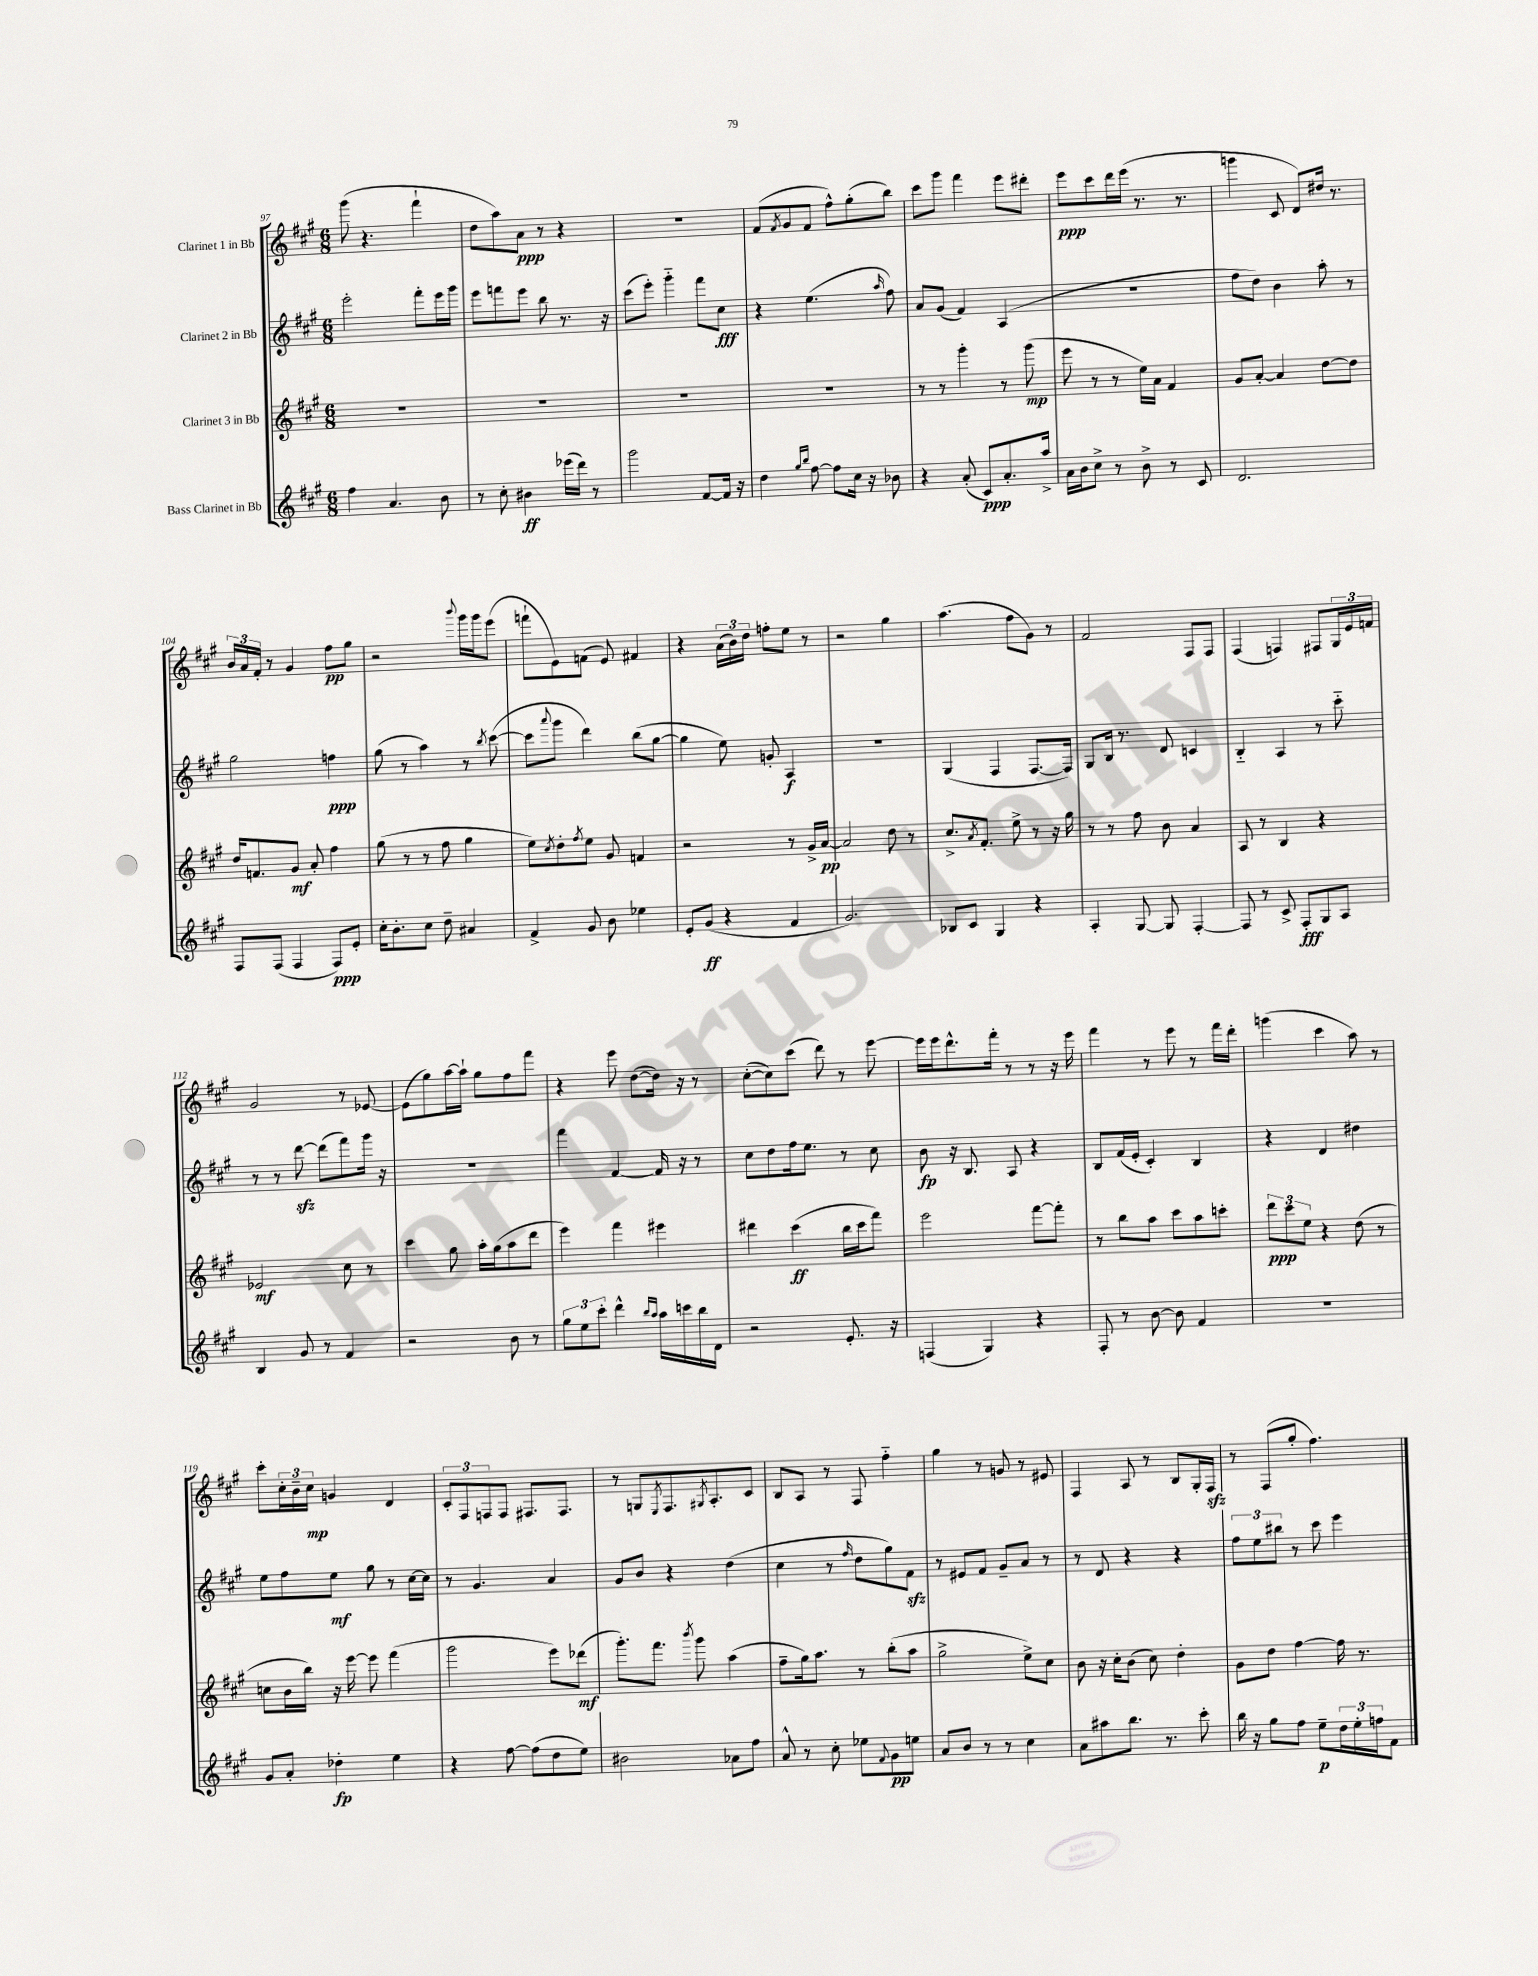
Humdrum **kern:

**kern	**kern	**kern	**kern
*staff4	*staff3	*staff2	*staff1
*clefG2	*clefG2	*clefG2	*clefG2
*k[f#c#g#]	*k[f#c#g#]	*k[f#c#g#]	*k[f#c#g#]
*M6/8	*M6/8	*M6/8	*M6/8
4ff#	2.r	2eee'	(8ggg#
.	.	.	4.r
4.a	.	.	.
.	.	8fff#'	4fff#`
8b	.	16eee	.
.	.	16ggg#	.
=	=	=	=
8r	2.r	8eee	8dd
8cc#'	.	8fff	8aa)
4b#	.	8eee	8a
.	.	8bb	8r
(16eee-	.	8.r	4r
16ddd)	.	.	.
8r	.	.	.
.	.	16r	.
=	=	=	=
2ggg#	2.r	(8ccc#	2.r
.	.	8eee')	.
.	.	4ggg#'~	.
[8f#	.	8fff#	.
16f#]	.	8cc#	.
16r	.	.	.
=	=	=	=
4dd	2.r	4r	(8f#
.	.	.	8qf#
.	.	.	8g#
16qqgg#	.	.	.
16qqbb	.	.	.
[8ff#	.	(4.ee	8f#
8ff#]	.	.	8ff#^^)
16cc#	.	.	(8gg#'
16r	.	.	.
.	.	16qqaa	.
8b-	.	8ff#)	8bb)
=	=	=	=
4r	8r	8a	8ccc#
.	8r	(8g#	8ggg#
(8a'	4ggg#'	4f#)	4fff#
8c#)	.	.	.
8.a'	8r	(4A	8eee
.	(8ggg#	.	8ddd#'
16aa^	.	.	.
=	=	=	=
16a	8eee	2.r	8eee
16b	.	.	.
8cc#^	8r	.	8ccc#
8r	8r	.	16ddd
.	.	.	(16eee
8b^	16ee)	.	8.r
.	16a	.	.
8r	4f#	.	.
.	.	.	8.r
8c#	.	.	.
=	=	=	=
2.d	8g#	8ff#	4ggg
.	[8a'	8dd)	.
.	4a]	4b	8c#
.	.	.	8d)
.	[8dd	8aa'	16dd#
.	.	.	8.r
.	8dd]	8r	.
=	=	=	=
8F#	16dd	2gg#	24b
.	.	.	24a
.	8.f	.	.
.	.	.	24f#'
(8F#	.	.	8r
4F#	8g#	.	4g#
.	8a'	.	.
8F#)	4ff#	4ff	8ff#
8e'	.	.	8gg#
=	=	=	=
16cc#'	(8gg#	(8gg#	2r
8.b'	.	.	.
.	8r	8r	.
8cc#	8r	4aa)	.
8dd~	8ff#	.	.
.	.	.	8qqbbb
4a#	4gg#	8r	16ggg#
.	.	.	16ggg#
.	.	8qbb	.
.	.	([8ccc#	(8eee
=	=	=	=
4f#^	8ee)	8ccc#]	8fff`
.	8qcc#	8qqaaa	.
.	8dd'	8ggg#	8e)
.	8qff#	.	.
8g#	8ee	4ddd)	(8f
8b	8g#	.	8e)
4ee-	4f	(8bb	4f#
.	.	[8gg#	.
=	=	=	=
8e'	2r	4gg#]	4r
(8g#	.	.	.
4r	.	8ee)	(24a
.	.	.	24b)
.	.	.	24dd
.	.	8g'	8ff'
4f#	8r	4A	8ee
.	16g#^	.	8r
.	[16a	.	.
=	=	=	=
2.g#)	2a]	2.r	2r
.	8dd	.	4gg#
.	8r	.	.
=	=	=	=
8B-	8.cc#^	(4G#	(4.aa
8c#	.	.	.
.	8qa	.	.
.	8.f#'	.	.
4G#	.	4F#	.
.	8ee^	.	8ff#
4r	8r	[8.F#	8g#)
.	16r	.	8r
.	16gg#	16F#])	.
=	=	=	=
4A'	8r	8G#	2f#
.	8r	16B	.
.	.	8.r	.
[8G#	8ff#	.	.
8G#]	8b	8d	.
[4F#'	4a	4c	8F#
.	.	.	8F#
=	=	=	=
8F#]	8A	4B'~	(4F#
8r	8r	.	.
8c#^	4B	4A	4F)
8F#'	.	.	.
8G#	4r	8r	8F#
8A	.	8ccc#'~	24G#
.	.	.	24e
.	.	.	24f
=	=	=	=
4B	2e-	8r	2g#
.	.	8r	.
8g#	.	[8ddd	.
8r	.	(8ddd]	.
4f#	8cc#	8fff#)	8r
.	8r	16ggg#	[8e-
.	.	16r	.
=	=	=	=
2r	4ccc#	2.r	(8e-]
.	.	.	8gg#)
.	8gg#	.	[16aa
.	.	.	16aa`]
.	16aa'	.	8gg#
.	(16gg#	.	.
8b	8aa	.	8ff#
8r	8ddd	.	8fff#
=	=	=	=
12gg#	4eee)	4fff#	4r
12ee	.	.	.
12ccc#'	.	.	.
4ddd^^	4fff#	[4f#	8eee
.	.	.	([8dd
16qqbb	.	.	.
16qqaa	.	.	.
16aa	4eee#	16f#]	16dd])
16ccc	.	16r	16r
16bb	.	8r	8r
16d	.	.	.
=	=	=	=
2r	4ddd#	8cc#	([8cc#'
.	.	8dd	8cc#])
.	(4ccc#	16ff#	(8ccc#
.	.	8.ee	.
.	.	.	8ddd)
8.e'	16bb	8r	8r
.	16ccc#	.	.
.	8fff#)	8cc#	[8eee
16r	.	.	.
=	=	=	=
(4F	2eee	8b	16eee]
.	.	.	16eee
.	.	16r	8.ddd^^
.	.	8.B	.
4G#)	.	.	.
.	.	.	16fff#'
.	.	8A	8r
4r	[8fff#	4r	8r
.	8fff#']	.	16r
.	.	.	16eee
=	=	=	=
8F#'	8r	8B	4fff#
8r	8bb	(16f#	.
.	.	16e'	.
[8b	8aa	4c#')	8r
8b]	8ccc#	.	8eee
4f#	8aa	4B	8r
.	8ccc'	.	16fff#
.	.	.	16ddd'
=	=	=	=
2.r	12ddd	4r	(4ggg
.	12ccc#	.	.
.	12ee	.	.
.	4r	4d	4ccc#
.	(8dd	4dd#	8aa)
.	8r	.	8r
=	=	=	=
8g#	8cc	8ee	8ccc#'
8a'	16b	8ff#	24cc#'
.	.	.	24b~
.	16bb)	.	.
.	.	.	24cc#
4dd-'	16r	8ee	4g
.	[16eee	.	.
.	8eee]	8gg#	.
4ee	(4fff#	8r	4d
.	.	[16cc#	.
.	.	16cc#]	.
=	=	=	=
4r	2ggg#	8r	12c#'
.	.	.	12F#
.	.	4.g#	.
.	.	.	12F
[8ff#	.	.	8F
(8ff#]	.	.	8.F#
8dd	8eee)	4a	.
.	.	.	8.F#
8ee)	(8ddd-	.	.
=	=	=	=
2b#	8.ggg#')	8g#	8r
.	.	8b	8G
.	8.fff#	.	.
.	.	.	8qE
.	.	4r	8.F#
.	8qbbb	.	.
.	8ggg#	.	.
.	.	.	8qG#
.	.	.	8.A'
8a-	(4aa	(4dd	.
8ff#	.	.	8c#
=	=	=	=
8a^^	8ff#~	4cc#	8B
8r	16gg#)	.	8A
.	8.aa	.	.
8cc#'	.	8r	8r
.	.	16qqff#	.
8ee-	8r	8dd	8F#
8qqf#	.	.	.
8g#	(8bb'	8gg#)	4ff#'~
8ee	8aa	8f#	.
=	=	=	=
8a	2gg#^	8r	4gg#
8b	.	8e#	.
8r	.	8f#	8r
8r	.	8g#~	8g
4cc#	8ee^)	8a	8r
.	8cc#	8r	8e#
=	=	=	=
8a	8b	8r	4F#
8aa#	16r	8d	.
.	16cc#'	.	.
8.bb	(8b	4r	8A
.	8cc#)	.	8r
8.r	.	.	.
.	4dd'	4r	8B
8ccc#'	.	.	16G#'
.	.	.	16F#
=	=	=	=
16bb	8g#	12ff#	8r
16r	.	.	.
.	.	12ee	.
8gg#	8dd	.	(8F#
.	.	12bb#	.
8ff#	[4ff#	8r	8gg#'
8ee~	.	8ccc#	4.ff#)
24dd	16ff#]	4eee	.
24ee'	.	.	.
.	8.r	.	.
24ff	.	.	.
8f#	.	.	.
==	==	==	==
*-	*-	*-	*-
